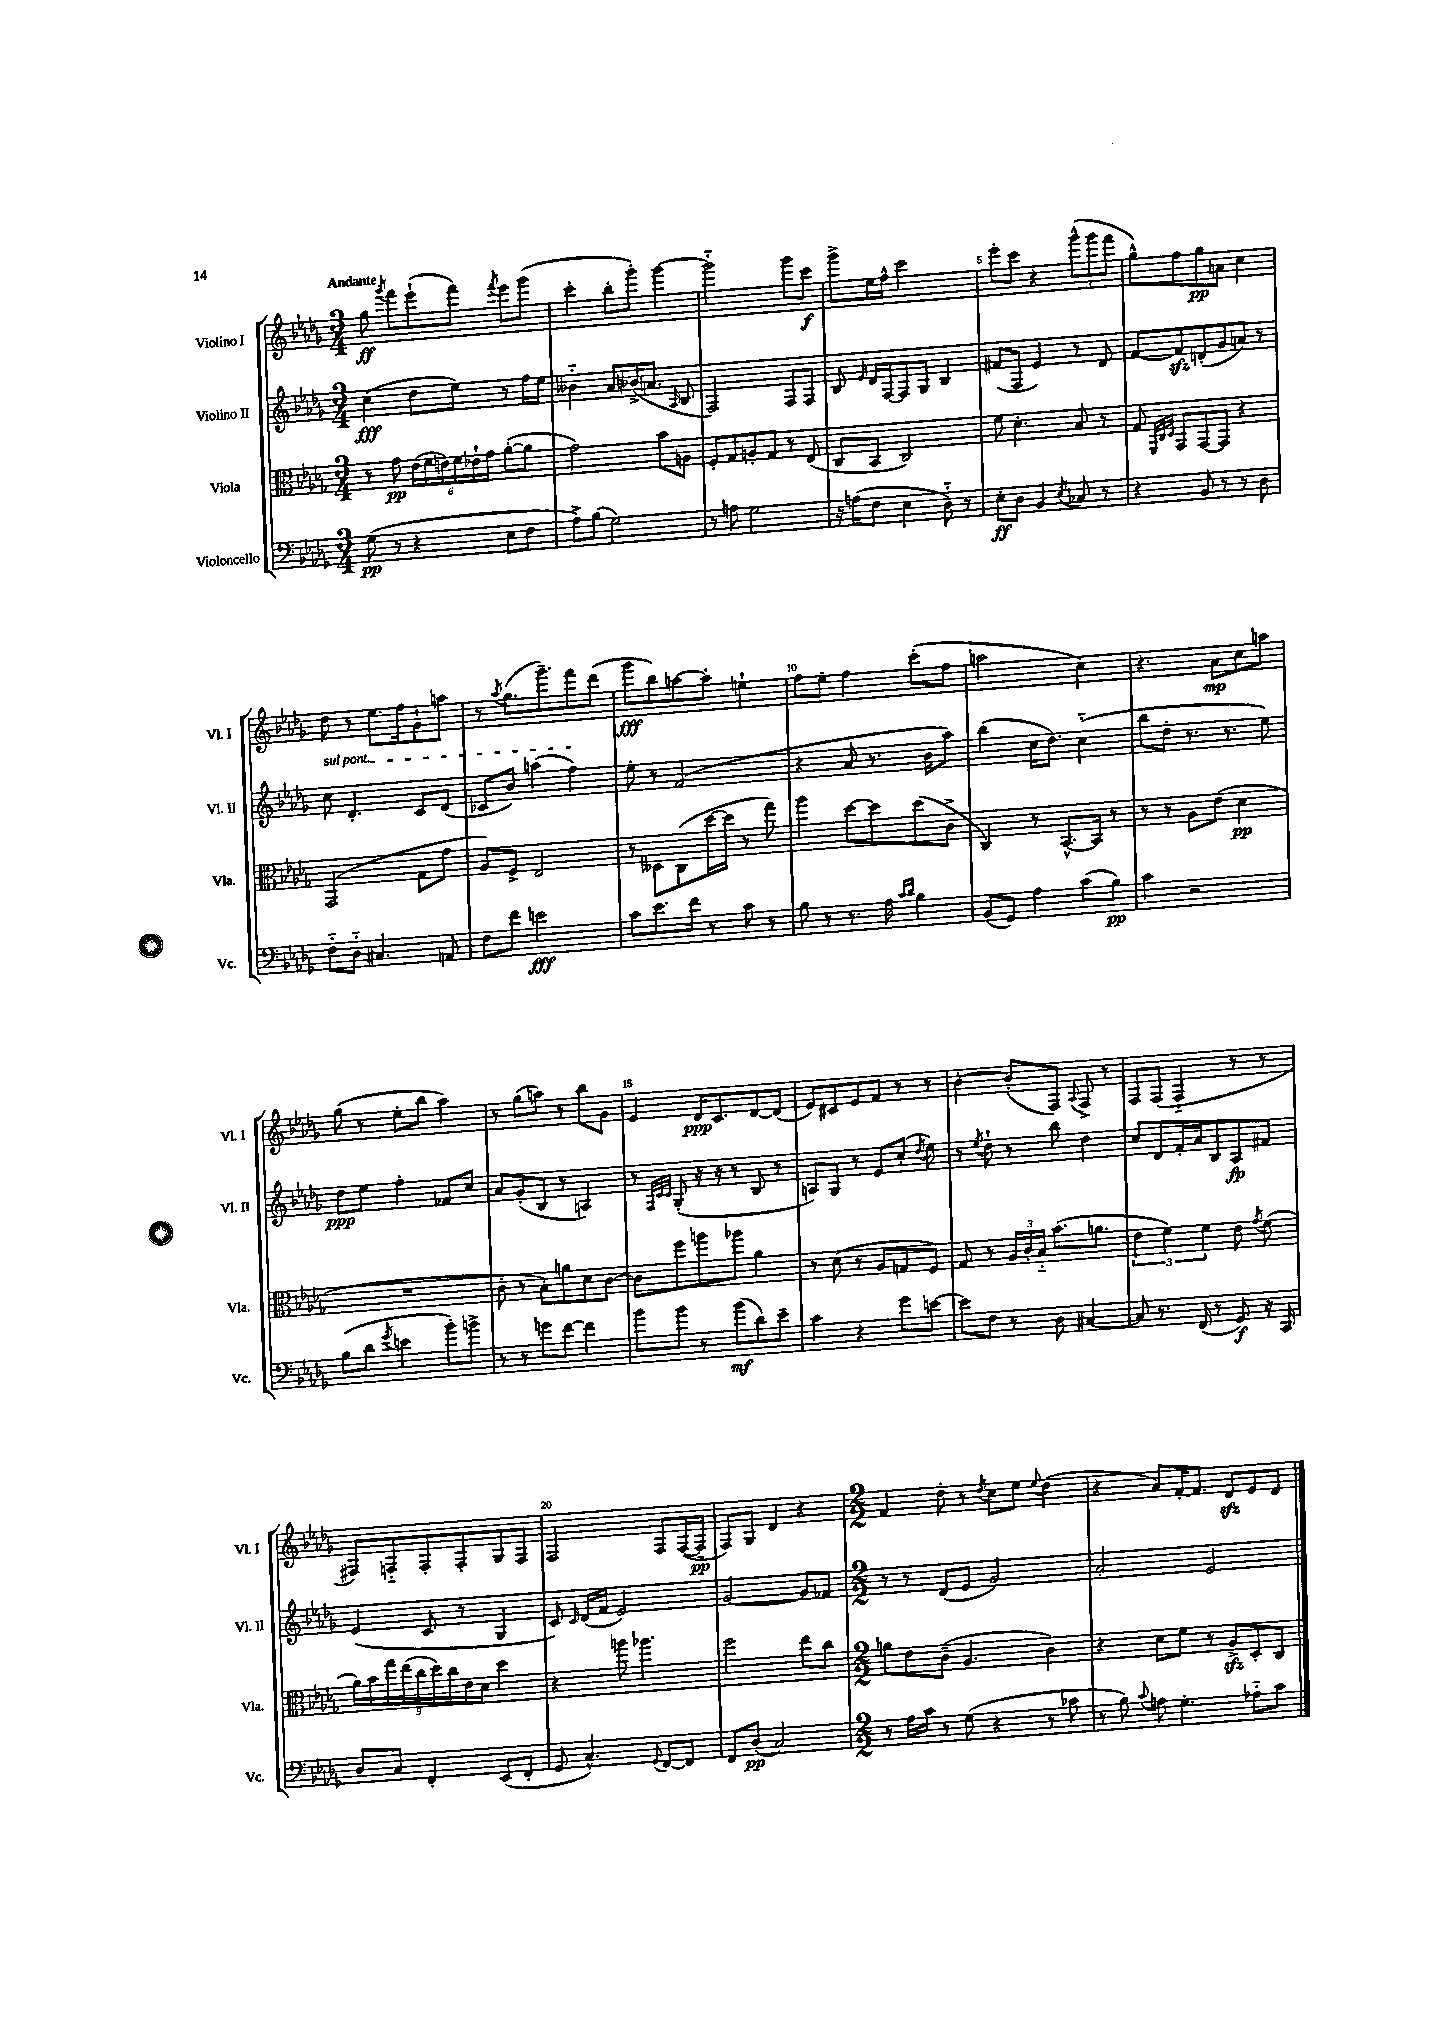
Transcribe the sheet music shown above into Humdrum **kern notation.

**kern	**kern	**kern	**kern
*staff4	*staff3	*staff2	*staff1
*clefF4	*clefC3	*clefG2	*clefG2
*k[b-e-a-d-g-]	*k[b-e-a-d-g-]	*k[b-e-a-d-g-]	*k[b-e-a-d-g-]
*M3/4	*M3/4	*M3/4	*M3/4
(8G-\	8r	(4cc\	8gg-\
.	.	.	8qggg-/
8r	8g-\	.	8fff\L
4r	(24e-\LL	8dd-\L	(8eee-`\
.	24f\	.	.
.	24e\)	.	.
.	24f\	8ee-\J)	8fff\J)
.	24e-`\	.	.
.	24g-\JJ	.	.
.	.	.	8qfff/
8E-\L	([8a-'\L	8r	8eee-\L
8F\J	8a-\]J	16ff\LL	(8ggg-\J
.	.	16ee-\JJ	.
=	=	=	=
8A-^\L)	2g-\)	4b--'~\	4ccc'\
(8B-\J	.	.	.
2G-\)	.	8a-/L	8bb-'\L
.	.	(16b-^/K	8ggg-'\J)
.	.	8.a/J	.
.	8b-\L	.	[4ggg-\
.	.	16qqA-/	.
.	8A\J	8B-/	.
=	=	=	=
8r	8F'/L	2F/)	2ggg-'~\]
8A\	8G-/	.	.
2G-\	8A'/	.	.
.	8G-/J	.	.
.	8r	8F/L	8ggg-\L
.	(8E-/	8F/J	8ccc\J
=	=	=	=
16r	8C/L	8B-/	8ggg-^\L
(16A\LK	.	.	.
.	.	16qqe-/	.
8F\J	8BB-/J	16d-/LL	16ee-\L
.	.	[16F/J	16ff^^\JJ
4E-\	2C/)	8F/]	2ccc\
.	.	8G-/J	.
8D-'~\)	.	4B-/	.
8r	.	.	.
=	=	=	=
8E-'\L	8f\	(8f#/L	8eee-'\L
8D-\J	4.d-'\	8F/J	8ccc\J
4BB-/	.	4e-/)	4r
8qE-/	.	.	.
8C-/	8B-/	8r	(12ggg-^^\L
.	.	.	12ggg-\
8r	8r	8d-/	.
.	.	.	12fff\J
=	=	=	=
4r	8G-/	[8f/L	8gg-^^\L)
.	32qqFF/LLL	.	.
.	32qqC/	.	.
.	32qqD-/JJJ	.	.
.	8GG-/L	8f/]	8ff\
8BB-/	[8GG-/	(8d'/	8gg-\
8r	8GG-/]J	8g-/	8a\J
8r	4r	8a/J)	4cc\
8D-\	.	8r	.
=	=	=	=
8F'~\L	(2GG-/	8cc\	8dd-\
8D-'~\J	.	4.d-'/	8r
4.C#/	.	.	8.ee-\L
.	.	.	16ff\k
.	8G-\L	8c/L	8g-`\
8AA/	8g-\J	(8d-/J	8aa\J
=	=	=	=
8F\L	8A-/L)	8c-/L	8r
.	.	.	8qaa-/
8f\J	8F^/J	8b-/J)	(8.gg-\L
2e\	2E-/	(4aa\	.
.	.	.	8.ggg-~\)
.	.	4ff\)	8fff\
.	.	.	(8ddd-\J
=	=	=	=
8c\L	8r	8ee-'\	8ggg-\L
8.e-\	8D--\L	8r	8bb-\)
.	(8C\	(2f/	[8aa\
16f\Jk	.	.	.
8r	[16dd-\L	.	8aa'\]J
.	16dd-\]JJ	.	.
8c\	8r	.	4ee`\
8r	8gg-\)	.	.
=	=	=	=
8B-\	4aa-\	4r	8ff\L
8r	.	.	8ee-'\J
8.r	[8dd-\L	8a-/	4ff\
.	8dd-\]	8.r	.
16A-\	.	.	.
16qqc/LL	.	.	.
16qqd-/JJ	.	.	.
4B-\	(8dd-\	.	(8ccc'\L
.	.	16b-\LK	.
.	8c^\J	8aa-\J)	8ff\J
=	=	=	=
(8BB-/L	4C/)	(4bb-\	2aa\
8GG-/J)	.	.	.
4A-\	8r	16cc\LK	.
.	.	8.dd-\J)	.
.	[8.BB-^^/L	.	.
(8c\L	.	(4cc'~\	4cc\)
.	16BB-/]Jk	.	.
8B-\J)	8r	.	.
=	=	=	=
4c\	8r	8bb-\L	4.r
.	8r	8dd-'\J	.
2r	8A-\L	8.r	.
.	(8e-\J	.	8a-\L
.	.	8.r	.
.	4d-\	.	8cc\
.	.	8ee-\)	8aa\J
=	=	=	=
(8B-\L	2.r	8dd-\L	(8gg-\
8d-\J	.	8ee-\J	8r
8qg-/	.	.	.
4e\	.	4ff'\	8ee-'\L
.	.	.	8bb-\J
8b-'\L)	.	8f-/L	4aa-\)
8b^\J	.	8cc/J	.
=	=	=	=
8r	8c'\	8a-/L	8r
8r	8r	(8g-'/	(8gg-\L
8g\L	8B-'\L)	8B-/J	8aa\J)
[8f\J	8a\	8r	8r
4f\]	8d-\	4A/)	8bb-\L
.	[8c\J	.	8g-\J
=	=	=	=
8b-\L	8c\]L	8r	4e-/
.	.	32qqF/LLL	.
.	.	32qqc/	.
.	.	32qqc/JJJ	.
8b-\J	8ff\	(8G-'/	.
8r	8aa\	16r	16d-/LK
.	.	16r	8.c/
(8b-\L	8aa-\J	8r	.
8d-\)	4a-\	8B-/	[8d-/
8e-~\J	.	8r	(8d-/]J
=	=	=	=
4c\	8r	8A/L)	8e-/L)
.	(8d-\	8G-/J	8c#/
4r	8r	8r	8e-/
.	8A-/L	8e-/L	8f/J
8g-\L	8G/	(8cc'/J	8r
.	.	8qdd-/	.
[8e\J	8F/J)	8ee-\)	8r
=	=	=	=
8e\]L	8G-/	8r	[4b-'\
.	.	8qee-/	.
8F\J	8r	8dd-`\	.
8r	24A-/LL	8r	(8b-'/]L
.	24c'/	.	.
.	24B-'~/JJ	.	.
8D-\	(8.b-\L	8bb-\	8F/J)
.	.	.	8qqA-/
[4C#/	.	4dd-\	8F^/
.	8.a\J	.	.
.	.	.	8r
=	=	=	=
8C#/]	6e-\	8cc/L	8F/L
8.r	.	8d-/	(8F/J
.	6f\)	.	.
.	.	16f'/L	4F'~/
(16FF/	.	16a-/J	.
.	6f\	.	.
8r	.	8B-/	.
8GG-/)	8e-\	8A-/	8r
.	8qg-/	.	.
16r	(8f\	8f#/J	8r
16CC/	.	.	.
=	=	=	=
8D-/L	18a-\LL)	(4e-/	8F#/L)
.	18b-\	.	.
.	18gg-\	.	.
8C/J	.	.	8F'~/
.	(18ee-\	.	.
.	18cc\	.	.
4FF'/	.	8c/	8F'/
.	18dd-\)	.	.
.	18cc\	.	.
.	.	8r	8F'/
.	18e-\	.	.
.	18d-\JJ	.	.
(8EE-/L	4dd-\	4G-/	8G-/
8FF'/J	.	.	8F/J
=	=	=	=
8GG-/	4r	8c/)	2F/
.	.	16qqc/	.
4.C^^/)	.	(16d-/LL	.
.	.	16f/JJ	.
.	8aa\	2e-/)	.
.	4.aa-\	.	.
8qqGG-/	.	.	.
[8FF/L	.	.	8F/L
8FF/]J	.	.	([16F/L
.	.	.	16F~/]JJ
=	=	=	=
8FF/L	2ff\	[2g-/	8F/L)
(8D-/J	.	.	8G-/J
2C/)	.	.	4d-/
.	8ee-\L	8g-/]L	4r
.	8cc\J	8f-/J	.
=	=	=	=
*M2/2	*M2/2	*M2/2	*M2/2
8r	8a\L	8r	4f/
16A-\LL	8e-\	8r	.
16c\JJ	.	.	.
8r	(8c~\J	(8d-/L	8dd-'\
(8G-\	4.A-/	8e-/J	8r
.	.	.	8qdd-/
4r	.	2g-/)	8cc\L
.	.	.	8ee-\J
.	.	.	8qqee-/
8r	4c\)	.	(4dd-\
8c-\	.	.	.
=	=	=	=
8r	4r	2a-'/	4r
8B-\)	.	.	.
8qqc/	.	.	.
8A\	8d-\L	.	8a-/L)
4.G-'\	8f\J	.	[16f'/K
.	.	.	8.f/]J
.	8r	2e-/	.
.	8A-^/L	.	8d-/L
8A-'~\L	8D-'/	.	8e-/
8c\J	8C/J	.	8d-/J
==	==	==	==
*-	*-	*-	*-
